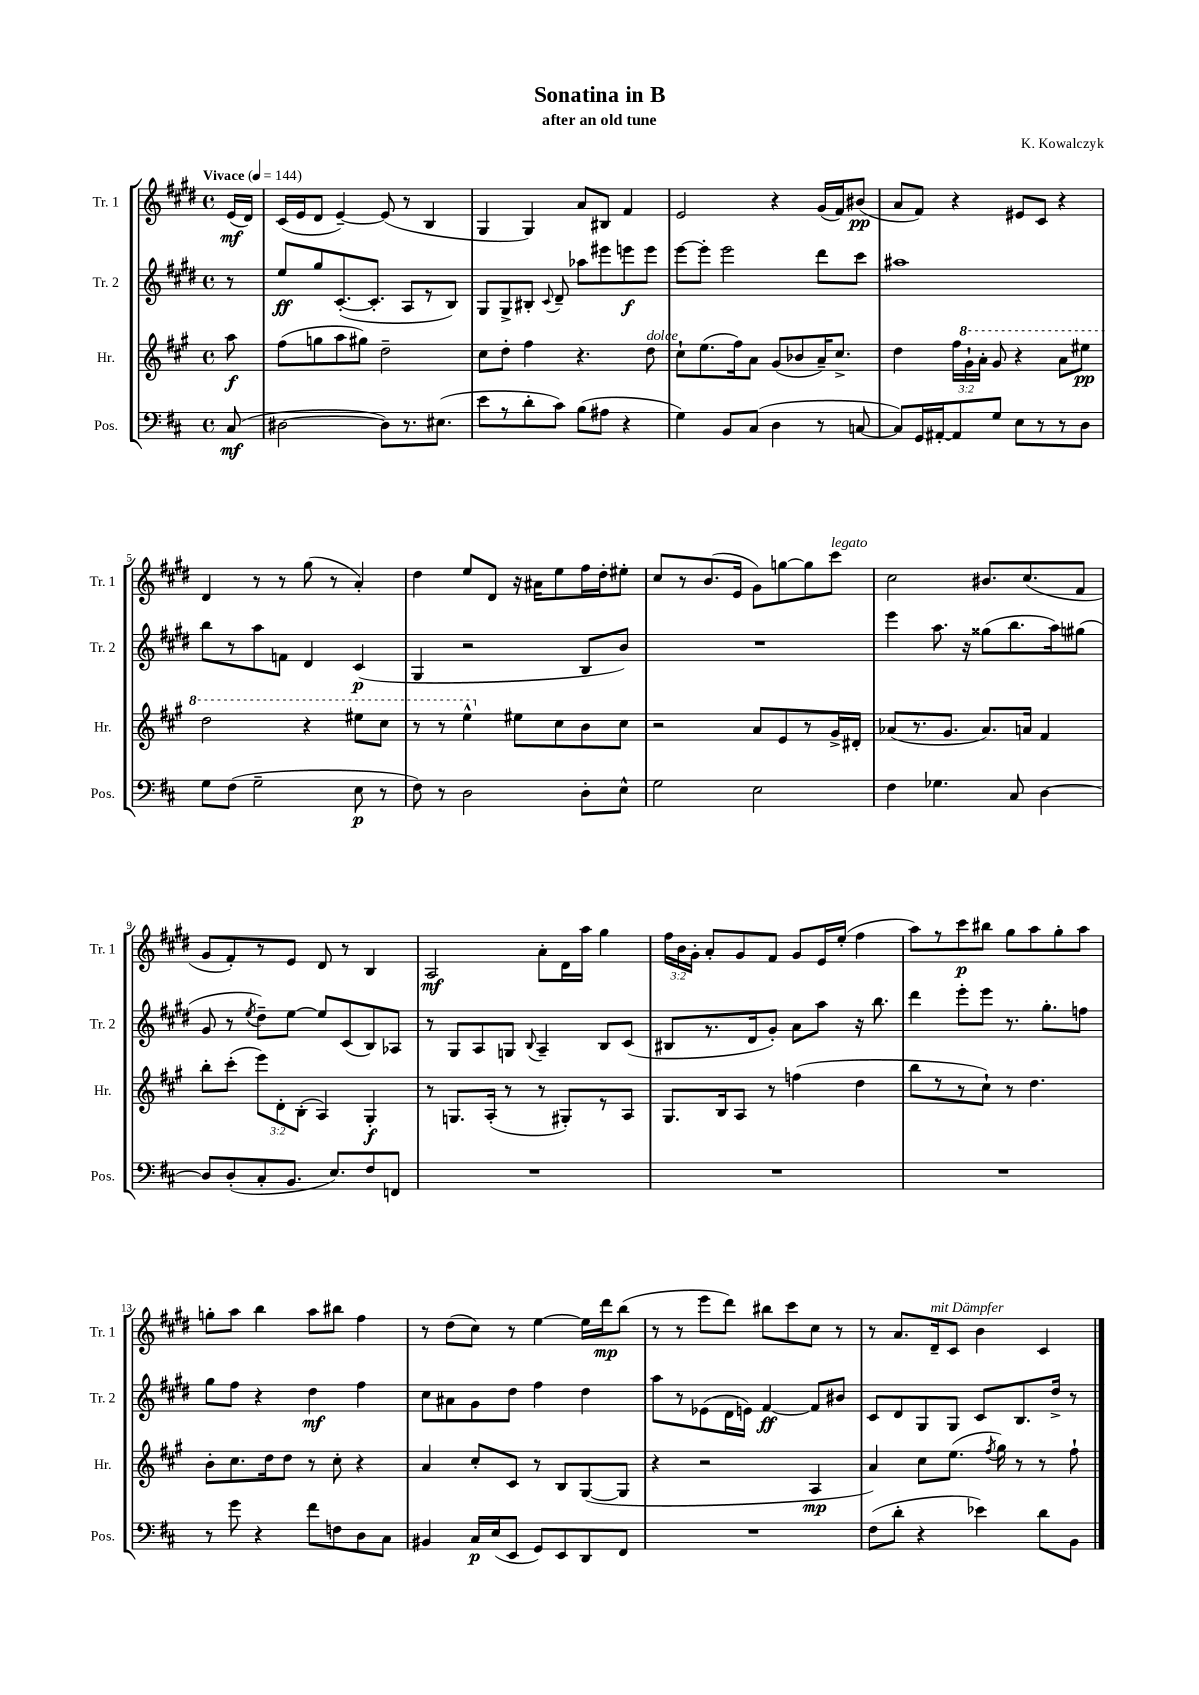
\header { title = "Sonatina in B" composer = "K. Kowalczyk" subtitle = "after an old tune" }
<<
\new StaffGroup <<
\new Staff = "s0" \with { instrumentName = "Tr. 1" shortInstrumentName = "Tr. 1" } {
    \clef treble \key e \major \defaultTimeSignature \time 4/4 \override Staff.TupletNumber.text = #tuplet-number::calc-fraction-text \partial 8 \tempo "Vivace" 4 = 144
    \autoBeamOff e'16[\mf( dis'16]) |
    cis'16[( e'16 dis'8] e'4~--) e'8( r8 b4 |
    gis4 gis4) a'8[ bis8] fis'4 |
    e'2 r4 gis'16[( fis'16) bis'8]\pp( |
    a'8[ fis'8]) r4 eis'8[ cis'8] r4 |
    dis'4 r8 r8 gis''8( r8 a'4-.) |
    dis''4 e''8[ dis'8] r16 ais'16[ e''8 fis''16 dis''16-. eis''8]-. |
    cis''8[ r8 b'8.( e'16] gis'8[) g''8~ g''8 cis'''8]^\markup { \italic "legato" } |
    cis''2 bis'8.[ cis''8.( fis'8] |
    gis'8[ fis'8-.) r8 e'8] dis'8 r8 b4 |
    a2\mf a'8[-. dis'16 a''16] gis''4 |
    \tuplet 3/2 { fis''16[ b'16 gis'16]-. } a'8[-. gis'8 fis'8] gis'8[ e'16 e''16]-.( fis''4 |
    a''8[) r8 cis'''8\p bis''8] gis''8[ a''8 gis''8-. a''8] |
    g''8[-. a''8] b''4 a''8[ bis''8] fis''4 |
    r8 dis''8[( cis''8]) r8 e''4~ e''16[ dis'''16\mp b''8]( |
    r8 r8 e'''8[ dis'''8]) bis''8[ cis'''8 cis''8] r8 |
    r8 a'8.[ dis'16--^\markup { \italic "mit Dämpfer" } cis'8] b'4 cis'4 \bar "|." |
}
\new Staff = "s1" \with { instrumentName = "Tr. 2" shortInstrumentName = "Tr. 2" } {
    \clef treble \key e \major \defaultTimeSignature \time 4/4 \partial 8
    \autoBeamOff r8 |
    e''8[\ff gis''8 cis'8.~-.( cis'8.]-. a8[ r8 b8]) |
    gis8[ gis8-> bis8]-. \appoggiatura { cis'8 } dis'8-- aes''8[ eis'''8 e'''8\f e'''8] |
    e'''8[~ e'''8]-. e'''2 dis'''8[ cis'''8] |
    ais''1 |
    b''8[ r8 a''8 f'8] dis'4 cis'4\p( |
    gis4 r2 b8[ b'8]) |
    R1 |
    e'''4 a''8. r16 gisis''8[( b''8. a''16) gis''8]( |
    gis'8 r8 \acciaccatura { e''8 } dis''8[--) e''8]~ e''8[ cis'8( b8) aes8] |
    r8 gis8[ a8 g8] \appoggiatura { b8 } a4-- b8[ cis'8]( |
    bis8[ r8. dis'16 gis'8]-.) a'8[ a''8] r16 b''8. |
    dis'''4 e'''8[-. e'''8] r8. gis''8.[-. f''8] |
    gis''8[ fis''8] r4 dis''4\mf fis''4 |
    cis''8[ ais'8 gis'8 dis''8] fis''4 dis''4 |
    a''8[ r8 ees'8( dis'16 e'16]) fis'4~\ff fis'8[ bis'8] |
    cis'8[ dis'8 gis8 gis8] cis'8[ b8. dis''16]-> r8 \bar "|." |
}
\new Staff = "s2" \with { instrumentName = "Hr." shortInstrumentName = "Hr." } {
    \clef treble \key a \major \defaultTimeSignature \time 4/4 \override Staff.TupletNumber.text = #tuplet-number::calc-fraction-text \partial 8
    \autoBeamOff a''8\f |
    fis''8[( g''8 a''8 gis''8]) d''2-- |
    cis''8[ d''8]-. fis''4 r4. d''8^\markup { \italic "dolce" } |
    cis''8[-! e''8.( fis''16) a'8] gis'8[( bes'8 a'16--) cis''8.]-> |
    d''4 \tuplet 3/2 { fis''16[ \ottava #1 gis''16-! a''16]-. } gis''8 r4 a''8[ eis'''8]\pp |
    d'''2 r4 eis'''8[ cis'''8] |
    r8 r8 e'''4-^ \ottava #0 eis''8[ cis''8 b'8 cis''8] |
    r2 a'8[ e'8 r8 gis'16-> dis'16]-. |
    aes'8[( r8. gis'8.] aes'8.[) a'16] fis'4 |
    b''8[-. cis'''8]-.( \tuplet 3/2 { e'''8[) d'8-. b8]-.( } a4) gis4-.\f |
    r8 g8.[ a16]-.( r8 r8 gis8[-.) r8 a8] |
    gis8.[ b16 a8] r8 f''4( d''4 |
    b''8[ r8 r8 cis''8]-!) r8 d''4. |
    b'8[-. cis''8. d''16 d''8] r8 cis''8-. r4 |
    a'4 cis''8[-. cis'8] r8 b8[ gis8~( gis8] |
    r4 r2 a4\mp |
    a'4) cis''8[ e''8.]( \acciaccatura { fis''8 } gis''16) r8 r8 fis''8-! \bar "|." |
}
\new Staff = "s3" \with { instrumentName = "Pos." shortInstrumentName = "Pos." } {
    \clef bass \key d \major \defaultTimeSignature \time 4/4 \partial 8
    \autoBeamOff cis8\mf( |
    dis2~ dis8[) r8. eis8.]( |
    e'8[ r8 d'8-. cis'8]) b8[( ais8] r4 |
    g4) b,8[ cis8]( d4 r8 c8~ |
    c8[) g,16 ais,16~-. ais,8 g8] e8[ r8 r8 d8] |
    g8[ fis8]( g2-- e8\p r8 |
    fis8) r8 d2 d8[-. e8]-^ |
    g2 e2 |
    fis4 ges4. cis8 d4~ |
    d8[ d8-.( cis8-. b,8.] e8.[) fis8 f,8] |
    R1 |
    R1 |
    R1 |
    r8 g'8 r4 fis'8[ f8 d8 cis8] |
    bis,4 cis16[\p e16( e,8] g,8[) e,8 d,8 fis,8] |
    R1 |
    fis8[( d'8]-. r4 ees'4) d'8[ b,8] \bar "|." |
}
>>
>>
